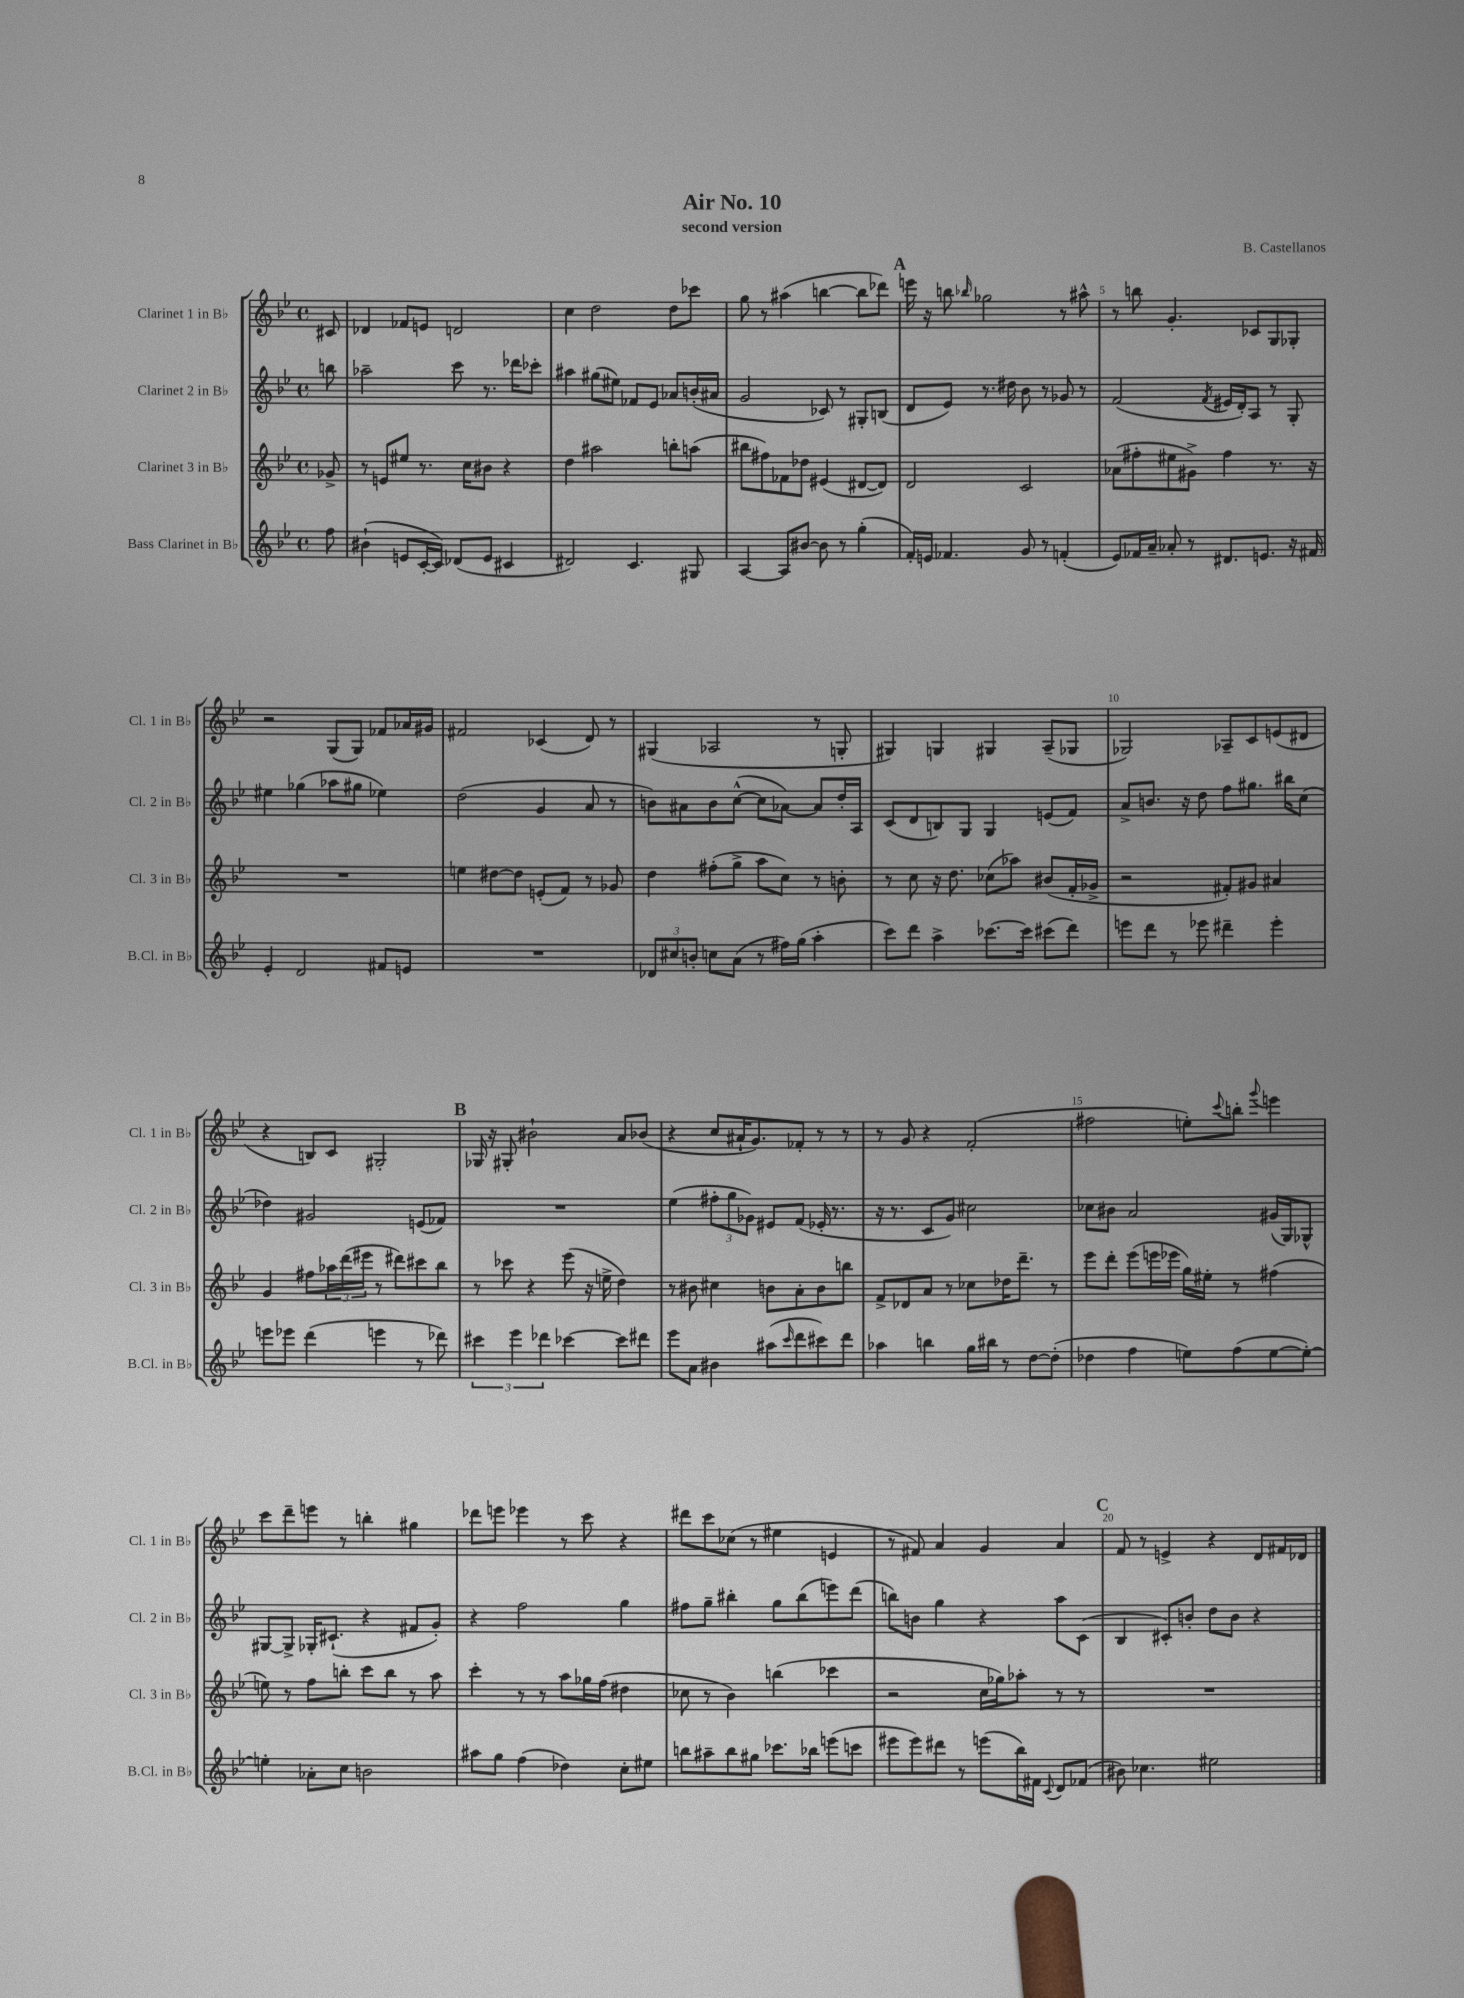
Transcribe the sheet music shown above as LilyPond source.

\header { title = "Air No. 10" composer = "B. Castellanos" subtitle = "second version" }
<<
\new StaffGroup <<
\new Staff = "s0" \with { instrumentName = "Clarinet 1 in Bb" shortInstrumentName = "Cl. 1 in Bb" } {
    \clef treble \key bes \major \defaultTimeSignature \time 4/4 \partial 8
    cis'8 |
    des'4 fes'8 e'8 d'2 |
    c''4 d''2 d''8 ces'''8 |
    g''8 r8 ais''4( b''4~ b''8 des'''8) |
    \mark \markup { \bold "A" } e'''16 r16 b''8 \grace { bes''16 } ges''2 r8 ais''8-^ |
    r8 b''8 g'4.-. ces'8 g8 ges8-. |
    r2 g8( g8) fes'8 aes'16 gis'16 |
    fis'2 ces'4( d'8) r8 |
    gis4( aes2 r8 g8-. |
    gis4) g4 gis4 a8--( ges8 |
    ges2) aes8-- c'8 e'8( dis'8 |
    r4 b8) c'8 gis2-. |
    \mark \markup { \bold "B" } ges16 r16 gis8-. bis'2-! a'8 bes'8( |
    r4 c''8 ais'16-! g'8.) fes'8-. r8 r8 |
    r8 g'8 r4 f'2-.( |
    fis''2 e''8-.) \appoggiatura { c'''8 } b''8-. \appoggiatura { g'''8 } e'''4 |
    c'''8 d'''8-- e'''8 r8 b''4-. gis''4 |
    des'''8 e'''8 ees'''4 r8 c'''8 r4 |
    dis'''8 c'''8 ces''8( r8 eis''4 e'4 |
    r8 fis'8) a'4 g'4 a'4 |
    \mark \markup { \bold "C" } f'8 r8 e'4-> r4 d'8 fis'16 des'16 \bar "|." |
}
\new Staff = "s1" \with { instrumentName = "Clarinet 2 in Bb" shortInstrumentName = "Cl. 2 in Bb" } {
    \clef treble \key bes \major \defaultTimeSignature \time 4/4 \partial 8
    b''8 |
    aes''2-- c'''8 r8. des'''16 ces'''8-. |
    ais''4 gis''8( eis''8) fes'8 ees'8 aes'8 b'16-.( ais'16 |
    g'2 ces'8) r8 gis8-. b8( |
    \mark \markup { \bold "A" } d'8 ees'8) r8. dis''16 bes'8 r8 ges'8 r8 |
    f'2( \acciaccatura { f'8 } eis'16 d'16-.) a8 r8 g8-. |
    eis''4 ges''4( aes''8 gis''8 ees''4) |
    d''2( g'4 a'8 r8 |
    b'8) ais'8 b'8 c''8~-^( c''8 aes'8~) aes'8 d''16-. a16 |
    c'8( d'8 b8) g8 g4 e'8( f'8) |
    a'8-> b'8. r16 d''8 f''8 gis''8. bis''16 c''8( |
    des''4) gis'2 e'8( fes'8) |
    \mark \markup { \bold "B" } R1 |
    ees''4( \tuplet 3/2 { fis''8-. g''8 ges'8) } eis'8 f'8( ees'16-. r8. |
    r16 r8. c'8 g'8) cis''2 |
    ces''8 bis'8 a'2 gis'16( g16) ges8-^ |
    gis8~ gis8-> ges16-. cis'8.-!( r4 fis'8 g'8-.) |
    r4 f''2 g''4 |
    fis''8 g''8-- bis''4-. g''8 bis''8( e'''8) d'''8( |
    b''8) b'8 g''4 r4 a''8 c'8( |
    \mark \markup { \bold "C" } bes4 cis'8-.) b'8-. d''8 b'8 r4 \bar "|." |
}
\new Staff = "s2" \with { instrumentName = "Clarinet 3 in Bb" shortInstrumentName = "Cl. 3 in Bb" } {
    \clef treble \key bes \major \defaultTimeSignature \time 4/4 \partial 8
    ges'8-> |
    r8 e'8 eis''8 r8. c''16 bis'8 r4 |
    d''4 ais''2 b''8-. a''8( |
    bis''8 fis''8) fes'8 des''8 eis'4( dis'8~ dis'8) |
    \mark \markup { \bold "A" } d'2 c'2 |
    aes'8( fis''8-. eis''8 gis'8->) fis''4 r8. r16 |
    R1 |
    e''4 dis''8~ dis''8 e'8-.( f'8) r8 ges'8 |
    d''4 fis''8-.( g''8-> a''8 c''8) r8 b'8-. |
    r8 c''8 r16 d''8. ces''8( aes''8) bis'8( f'16-. ges'16-> |
    r2 fis'8-.) gis'8 ais'4 |
    g'4 fis''8 \tuplet 3/2 { aes''16 d'''16( eis'''16 } r8 dis'''8) cis'''8 bes''8 |
    \mark \markup { \bold "B" } r8 ces'''8 r4 ees'''8( r16 e''16-> d''4) |
    r8 bis'8 cis''4 b'8 a'8-. b'8 b''8 |
    f'8-> des'8 a'8 r8 ces''8 des''16 d'''8.-- r8 |
    ees'''8 d'''8-. ees'''8( e'''16 ees'''16 g''16) eis''16-. r8 fis''4( |
    e''8) r8 f''8 b''8-. c'''8 b''8 r8 a''8 |
    c'''4-. r8 r8 a''8 ges''16 f''16( dis''4 |
    ces''8 r8 bes'4) b''4( ces'''4 |
    r2 c''16 ges''16) aes''8-. r8 r8 |
    \mark \markup { \bold "C" } R1 \bar "|." |
}
\new Staff = "s3" \with { instrumentName = "Bass Clarinet in Bb" shortInstrumentName = "B.Cl. in Bb" } {
    \clef treble \key bes \major \defaultTimeSignature \time 4/4 \partial 8
    f''8 |
    bis'4-!( e'8 c'16~-. c'16) des'8( e'8 cis'4 |
    dis'2) c'4. gis8 |
    a4~ a8 bis'8~ bis'8 r8 g''4-.( |
    \mark \markup { \bold "A" } f'16-.) e'16 fes'4. g'8 r8 f'4-.( |
    ees'8) fes'16 a'16-- aes'8-. r8 dis'8. e'8. r16 fis'16 |
    ees'4-. d'2 fis'8 e'8 |
    R1 |
    \tuplet 3/2 { des'8 cis''8 b'8-. } c''8 a'8( r8 fis''16) g''16( a''4-. |
    c'''8) d'''8 a''4-> ces'''8.~ ces'''16 cis'''8( d'''8) |
    e'''8 d'''8 r8 ees'''8 dis'''4-- ees'''4-. |
    e'''8 ees'''8 d'''4( e'''4 r8 des'''8) |
    \mark \markup { \bold "B" } \tuplet 3/2 { cis'''4 ees'''4 des'''4 } ces'''4~ ces'''8 dis'''8 |
    ees'''8 a'8 bis'4 ais''8( \grace { c'''16 } d'''8 cis'''8) d'''8 |
    aes''4 b''4 g''16 bis''16 r8 d''8~ d''8-.( |
    des''4 f''4 e''8) f''8( e''8~ e''8~-.) |
    e''4-. aes'8-. c''8 b'2 |
    ais''8 g''8 f''4( des''4) c''8-. eis''8 |
    b''8 ais''8-- b''8 gis''8 ces'''8. bes''16 e'''8( c'''8 |
    eis'''8 eis'''8) dis'''8 r8 e'''8( bes''16) fis'16 \appoggiatura { c'8 } d'8 fes'8( |
    \mark \markup { \bold "C" } bis'8) ces''4. eis''2 \bar "|." |
}
>>
>>
\layout { \context { \Score \override BarNumber.break-visibility = ##(#f #t #t) barNumberVisibility = #(every-nth-bar-number-visible 5) } }
